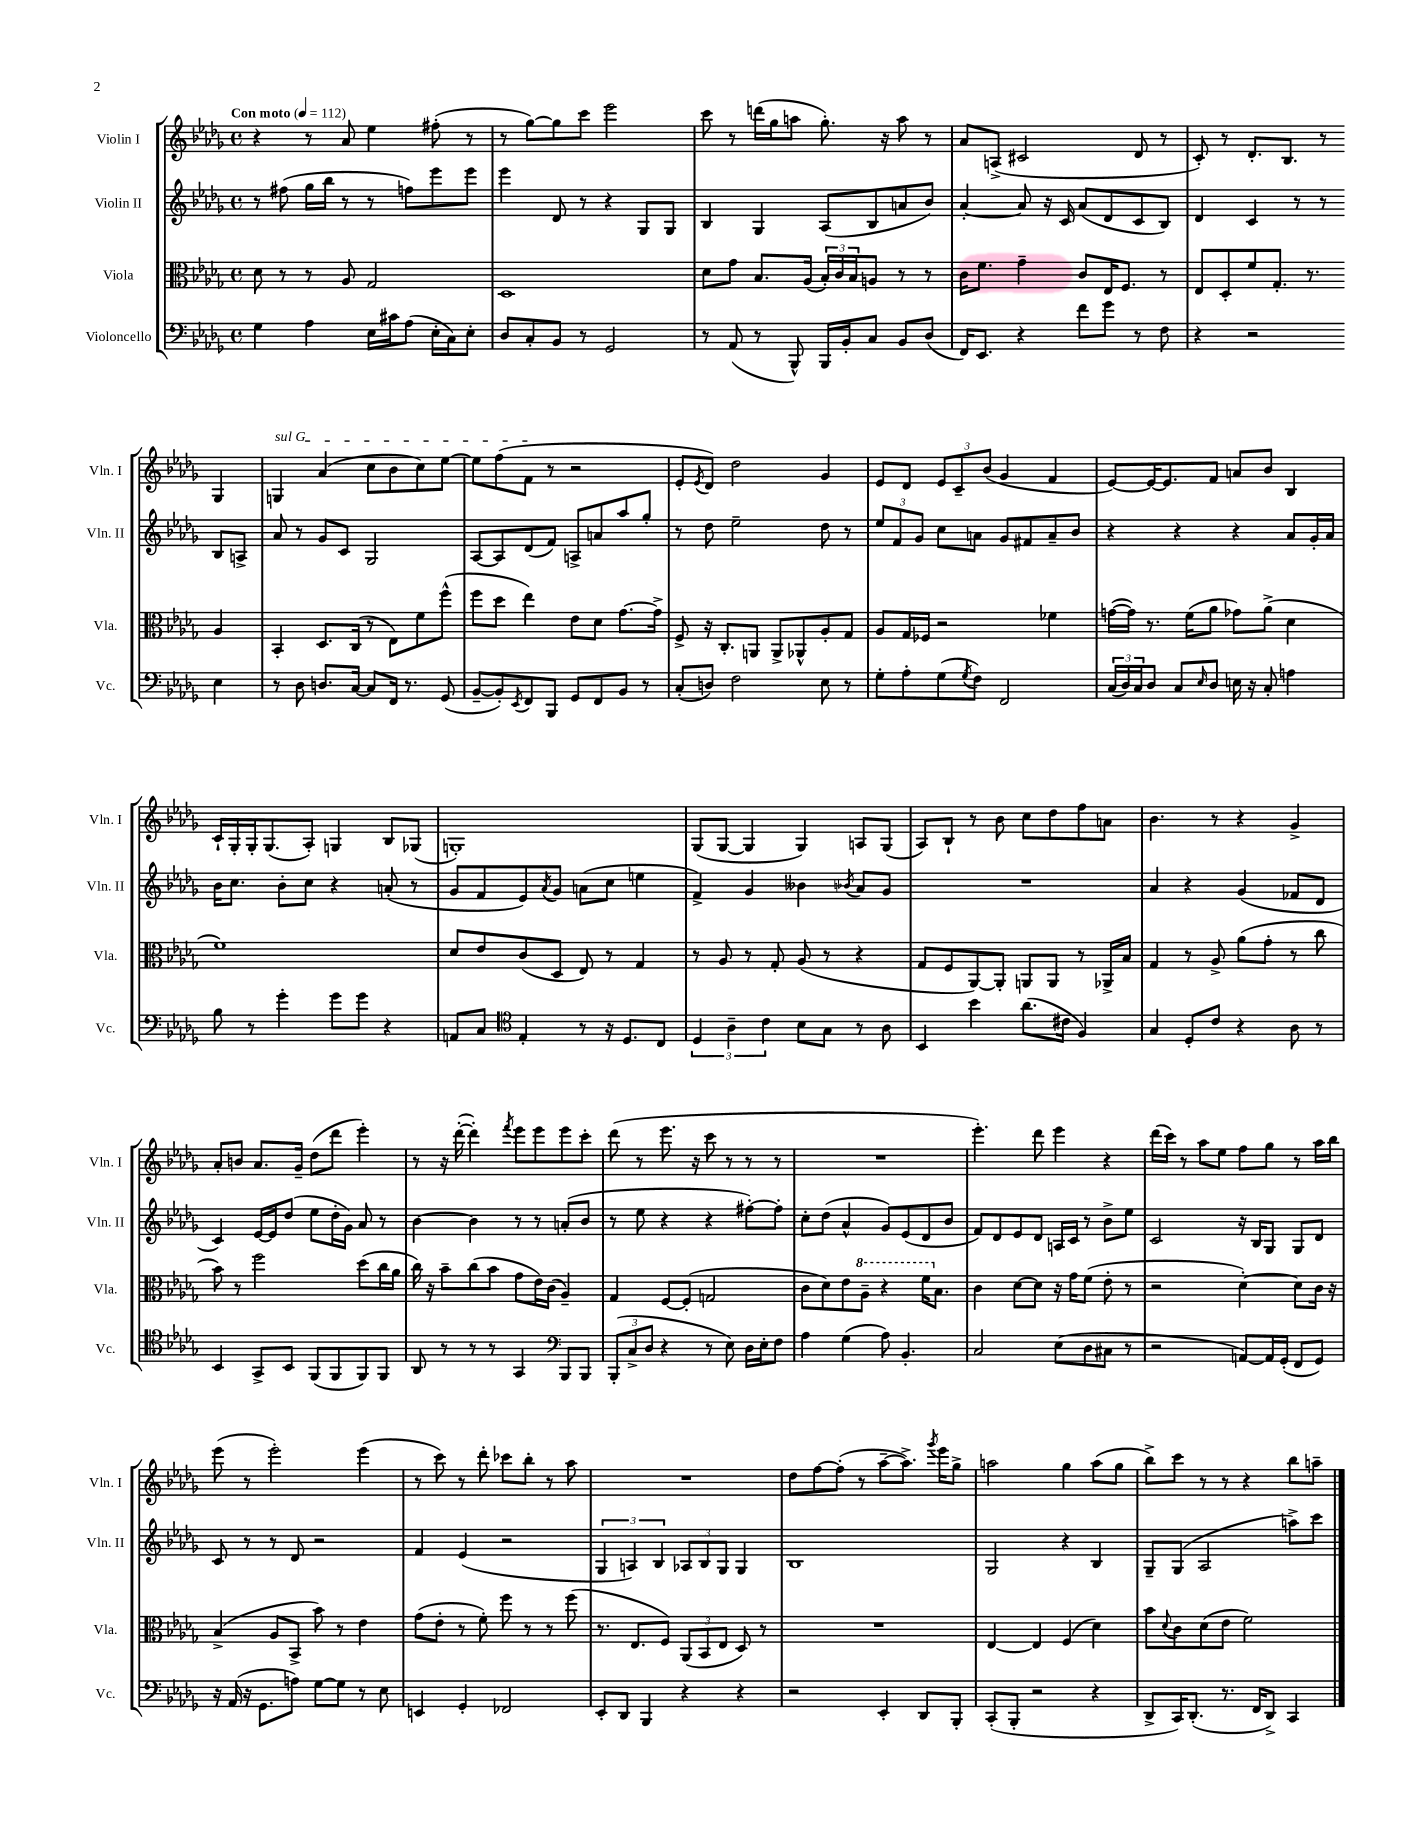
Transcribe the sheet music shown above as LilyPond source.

<<
\new StaffGroup <<
\new Staff = "s0" \with { instrumentName = "Violin I" shortInstrumentName = "Vln. I" } {
    \clef treble \key des \major \defaultTimeSignature \time 4/4 \tempo "Con moto" 4 = 112
    r4 r8 aes'8 ees''4 fis''8-.( r8 |
    r8 ges''8~) ges''8 c'''8 ees'''2 |
    c'''8 r8 d'''16( ges''16 a''8 ges''8.-.) r16 a''8 r8 |
    aes'8 a8->( cis'2 des'8 r8 |
    c'8-.) r8 des'8.-. bes8. r8 ges4 |
    \once \override TextSpanner.bound-details.left.text = \markup { \italic "sul G" } g4\startTextSpan aes'4( c''8 bes'8 c''8) ees''8~ |
    ees''8 f''8( f'8\stopTextSpan r8 r2 |
    ees'8-. \acciaccatura { ees'8 } des'8) des''2 ges'4 |
    ees'8 des'8 \tuplet 3/2 { ees'8 c'8-- bes'8( } ges'4 f'4 |
    ees'8~) ees'16~ ees'8. f'8 a'8 bes'8 bes4 |
    c'16-! ges16-. ges16-. ges8.( aes8-.) g4 bes8 ges8( |
    g1-.) |
    ges8( ges8~ ges4 ges4) a8 ges8( |
    aes8) bes8-! r8 bes'8 c''8 des''8 f''8 a'8 |
    bes'4. r8 r4 ges'4-> |
    aes'8-. b'8 aes'8. ges'16-- des''8( des'''8 ees'''4-.) |
    r8 r16 des'''16~-.( des'''4-.) \acciaccatura { f'''8 } ees'''8 ees'''8 ees'''8 c'''8-. |
    des'''8( r8 ees'''8. r16 c'''8 r8 r8 r8 |
    R1 |
    ees'''4.-.) des'''8 ees'''4 r4 |
    des'''16( c'''16) r8 aes''8 ees''8 f''8 ges''8 r8 aes''16 bes''16 |
    ees'''8( r8 ees'''2-.) ees'''4( |
    r8 c'''8) r8 des'''8-. ces'''8 bes''8-. r8 aes''8 |
    R1 |
    des''8 f''8~ f''8-.( r8 aes''8~-- aes''8.->) \acciaccatura { ges'''8 } ees'''16 ges''8-> |
    a''2 ges''4 a''8( ges''8 |
    bes''8->) c'''8 r8 r8 r4 bes''8 a''8-- \bar "|." |
}
\new Staff = "s1" \with { instrumentName = "Violin II" shortInstrumentName = "Vln. II" } {
    \clef treble \key des \major \defaultTimeSignature \time 4/4
    r8 fis''8( ges''16 bes''16 r8 r8 f''8) ees'''8 ees'''8 |
    ees'''4 des'8 r8 r4 ges8 ges8 |
    bes4 ges4 aes8( bes8 a'8 bes'8) |
    aes'4~-. aes'8 r16 c'16 aes'8( des'8 c'8 bes8) |
    des'4 c'4 r8 r8 bes8 a8-> |
    aes'8 r8 ges'8 c'8 ges2 |
    aes8~ aes8 des'8( f'8) a8-> a'8 aes''8 ges''8-. |
    r8 des''8 ees''2-- des''8 r8 |
    \tuplet 3/2 { ees''8 f'8 ges'8 } c''8 a'8 ges'8 fis'8 a'8-- bes'8 |
    r4 r4 r4 aes'8 ges'16-. aes'16 |
    bes'16 c''8. bes'8-. c''8 r4 a'8-.( r8 |
    ges'8 f'8 ees'8) \acciaccatura { aes'8 } ges'8 a'8( c''8 e''4 |
    f'4->) ges'4 beses'4 \acciaccatura { bes'8 } aes'8 ges'8 |
    R1 |
    aes'4 r4 ges'4( fes'8 des'8 |
    c'4) ees'16~ ees'16 des''8( ees''8 des''16-. ges'16) aes'8 r8 |
    bes'4~ bes'4 r8 r8 a'8-.( bes'8 |
    r8 ees''8 r4 r4 fis''8~-.) fis''8-. |
    c''8-. des''8( aes'4-^ ges'8) ees'8( des'8 bes'8 |
    f'8) des'8 ees'8 des'8 a16 c'16 r8 bes'8-> ees''8 |
    c'2 r16 bes16 ges8 ges8 des'8 |
    c'8 r8 r8 des'8 r2 |
    f'4 ees'4( r2 |
    \tuplet 3/2 { ges4 a4) bes4 } \tuplet 3/2 { aes8 bes8 ges8 } ges4 |
    bes1 |
    ges2 r4 bes4 |
    ges8-- ges8( aes2 a''8->) c'''8 \bar "|." |
}
\new Staff = "s2" \with { instrumentName = "Viola" shortInstrumentName = "Vla." } {
    \clef alto \key des \major \defaultTimeSignature \time 4/4
    des'8 r8 r8 aes8 ges2 |
    des1 |
    des'8 ges'8 bes8. aes16( \tuplet 3/2 { bes16-.) c'16 bes16 } a8 r8 r8 |
    c'16 f'8. ges'4-- c'8 ees16 f8. r8 |
    ees8 des8-. f'8 ges8.-. r8. aes4 |
    bes,4-. des8. c16( r8 ees8) f'8 f''8-^( |
    f''8 des''8 ees''4) ees'8 des'8 ges'8.~ ges'16-> |
    f8-> r16 c8.-. a,8 a,8-> aes,8-^ aes8-. ges8 |
    aes8 ges16 fes16 r2 fes'4 |
    g'16~( g'16) r8. f'16( aes'8 ges'8) aes'8->( des'4 |
    f'1) |
    des'8 ees'8 c'8( des8 ees8) r8 ges4 |
    r8 aes8 r8 ges8-. aes8( r8 r4 |
    ges8 f8 aes,8~) aes,8-. a,8 a,8 r8 aes,16-> bes16 |
    ges4 r8 aes8-> aes'8( ges'8-. r8 c''8 |
    bes'8) r8 f''2 des''8( c''16 aes'16 |
    c''16) r16 bes'8-- c''8( bes'8 ges'8 ees'16) c'16( aes4--) |
    ges4 f8~ f8-.( g2 |
    c'8 des'8) ees'8 \ottava #1 aes'8-- r4 f''16 \ottava #0 bes8. |
    c'4 des'8~ des'8 r16 ges'16 f'8( ees'8-. r8 |
    r2 des'4~-.) des'8 c'16 r16 |
    bes4->( aes8 bes,8-> bes'8) r8 ees'4 |
    ges'8( ees'8-. r8 f'8-.) f''8 r8 r8 f''8( |
    r8. ees8. f8) \tuplet 3/2 { aes,8( bes,8 ees8 } des8) r8 |
    R1 |
    ees4~ ees4 f4( des'4) |
    bes'8 \appoggiatura { des'8 } c'8 des'8( ees'8 f'2) \bar "|." |
}
\new Staff = "s3" \with { instrumentName = "Violoncello" shortInstrumentName = "Vc." } {
    \clef bass \key des \major \defaultTimeSignature \time 4/4
    ges4 aes4 ees16 cis'16 aes8( ees16-. c16) ees8-. |
    des8 c8-. bes,8 r8 ges,2 |
    r8 aes,8( r8 bes,,8-^) bes,,16 bes,16-. c8 bes,8 des8( |
    f,16) ees,8. r4 f'8 ges'8 r8 f8 |
    r4 r2 ees4 |
    r8 des8 d8. c16~ c8 f,16 r8. ges,8( |
    bes,8~-- bes,8-.) \acciaccatura { ees,8 } f,8 bes,,8 ges,8 f,8 bes,8 r8 |
    c8-.( d8) f2 ees8 r8 |
    ges8-. aes8-. ges8( \acciaccatura { ges8 } f8) f,2 |
    \tuplet 3/2 { c16( des16) c16 } des8 c8 \grace { ees16 } des8 e16 r16 c8-. a4 |
    bes8 r8 ges'4-. ges'8 ges'8 r4 |
    a,8 c8 \clef tenor ees4-. r8 r16 des8. c8 |
    \tuplet 3/2 { des4 aes4-- c'4 } bes8 ges8 r8 aes8 |
    bes,4 bes'4 aes'8.( cis'16 f4) |
    ges4 des8-. c'8 r4 aes8 r8 |
    bes,4 ges,8-> bes,8 f,8( f,8 f,8) f,8 |
    aes,8 r8 r8 r8 ges,4 \clef bass bes,,8 bes,,8 |
    \tuplet 3/2 { bes,,8-.( c8-> des8 } r4 r8 ees8) des16 ees16-. f8 |
    aes4 ges4( aes8) bes,4.-. |
    c2 ees8( des8 cis8 r8 |
    r2 a,8~) a,16 ges,16-.( f,8 ges,8) |
    r16 aes,16( r16 ges,8. a8) ges8~ ges8 r8 ees8 |
    e,4 ges,4-. fes,2 |
    ees,8-. des,8 bes,,4 r4 r4 |
    r2 ees,4-. des,8 bes,,8-. |
    c,8-.( bes,,8-. r2 r4 |
    des,8-> c,16) des,8.-.( r8. f,16 des,8->) c,4 \bar "|." |
}
>>
>>
\layout { \context { \Score \remove "Bar_number_engraver" } }
